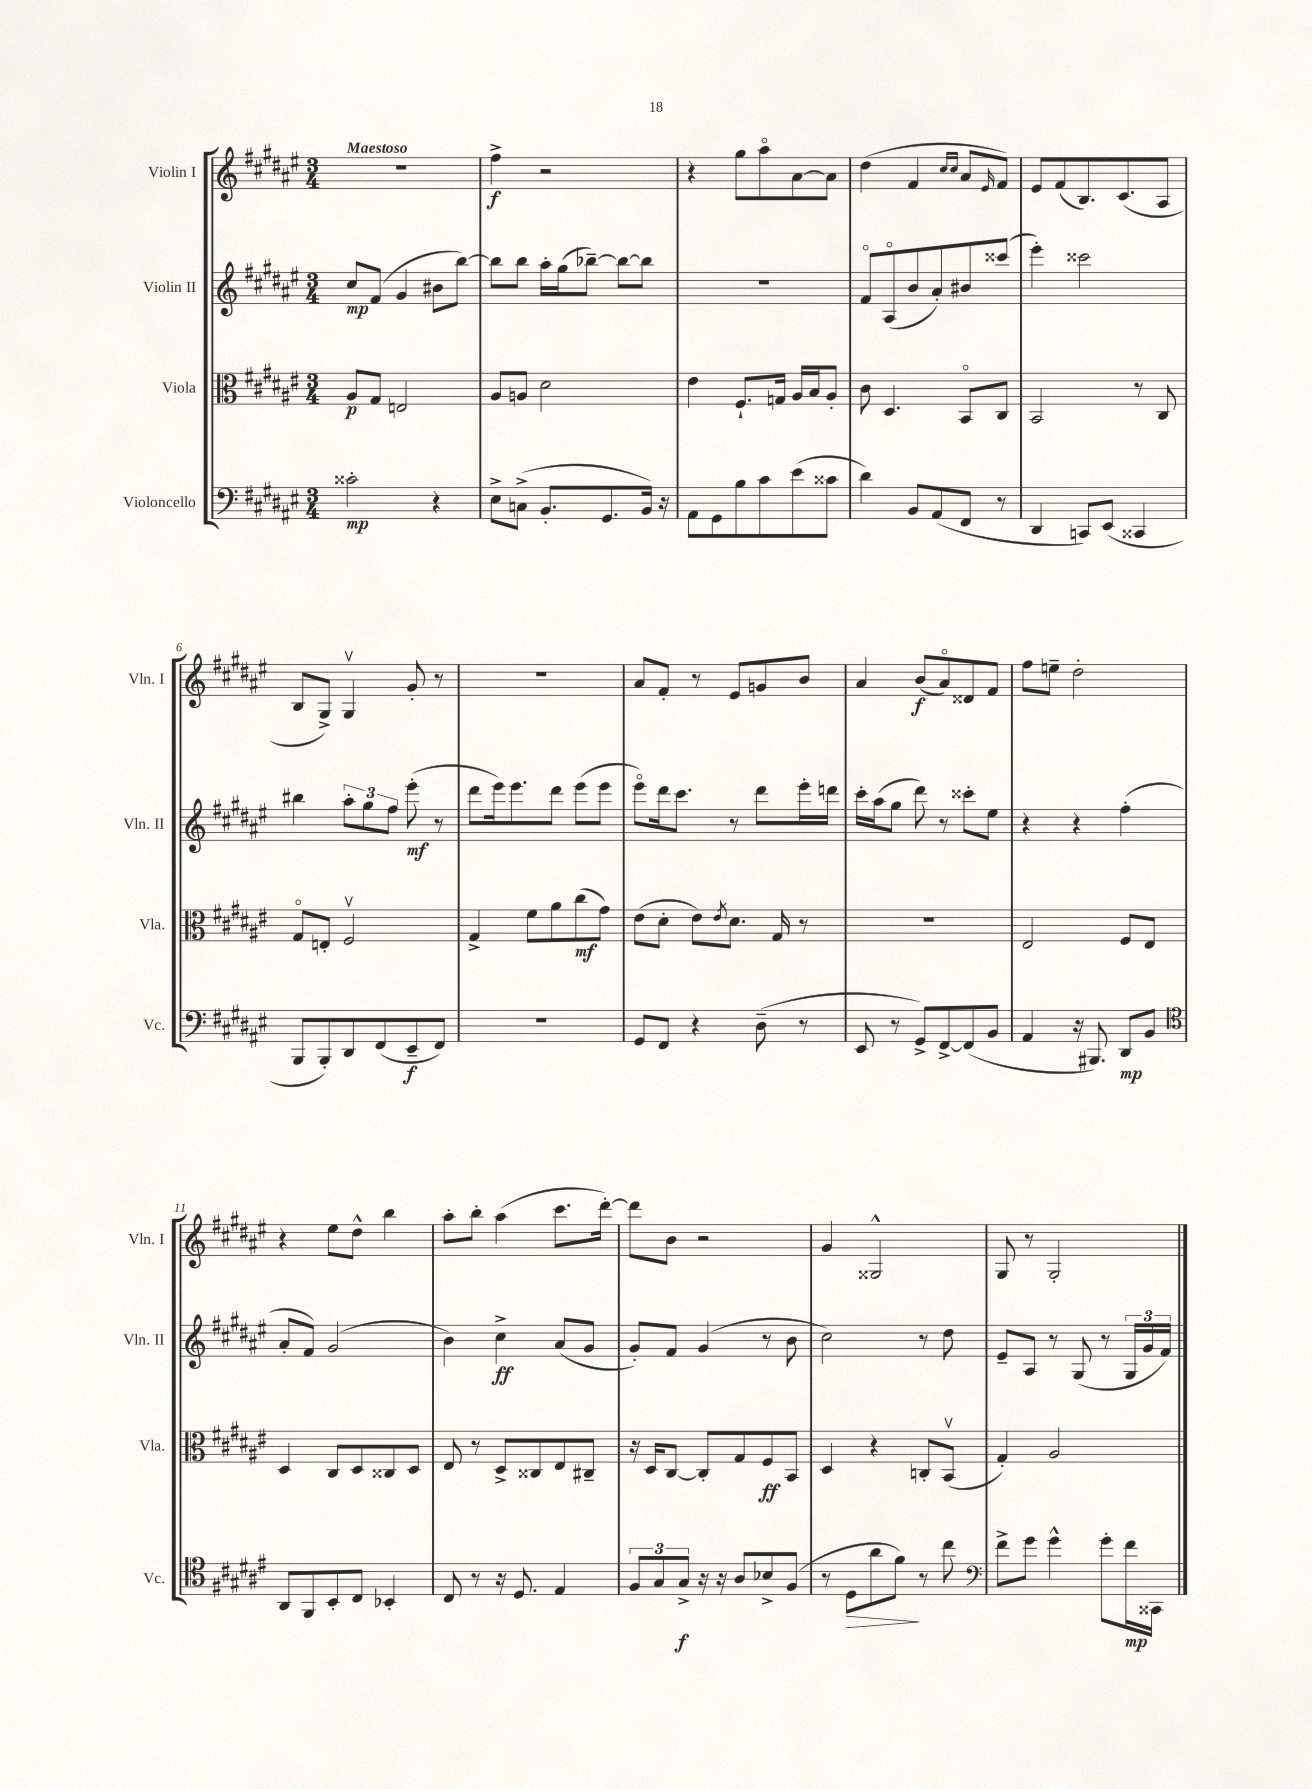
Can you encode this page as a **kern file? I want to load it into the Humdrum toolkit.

**kern	**kern	**kern	**kern
*staff4	*staff3	*staff2	*staff1
*clefF4	*clefC3	*clefG2	*clefG2
*k[f#c#g#d#a#e#]	*k[f#c#g#d#a#e#]	*k[f#c#g#d#a#e#]	*k[f#c#g#d#a#e#]
*M3/4	*M3/4	*M3/4	*M3/4
2c##'	8A#	8cc#	2.r
.	8G#	(8f#	.
.	2E	4g#	.
4r	.	8b#	.
.	.	[8bb)	.
=	=	=	=
8E#^	8A#	8bb]	4ff#^
(8C^	8A	8bb	.
8.BB'	2d#	16aa#'	2r
.	.	(16gg#	.
.	.	[8bb-~)	.
8.GG#	.	.	.
.	.	8bb-_	.
16BB)	.	8bb-]	.
16r	.	.	.
=	=	=	=
8AA#	4e#	2.r	4r
8GG#	.	.	.
8B	8.F#`	.	8gg#
8c#	.	.	8aa#o
.	16G	.	.
(8e#	16A#	.	[8a#
.	16B	.	.
8c##	8A#'	.	8a#]
=	=	=	=
4d#)	8c#	8f#o	(4dd#
.	4.D#	(8A#o	.
8BB	.	8b	4f#
(8AA#	.	8a#')	.
.	.	.	16qqcc#
.	.	.	16qqcc#
8FF#	8BBo	8b#	8a#
.	.	.	16qqe#
8r	8C#	(8ccc##	8f#)
=	=	=	=
4DD#	2BB	4eee#')	8e#
.	.	.	(8f#
8CC)	.	2ccc##	8.B)
(8EE#	.	.	.
.	.	.	(8.c#
4CC##	8r	.	.
.	8C#	.	8A#
=	=	=	=
8BBB	8G#o	4bb#	8B
8BBB')	8E'	.	8G#^)
8DD#	2F#v	12aa#'	4G#v
.	.	12gg#	.
(8FF#	.	.	.
.	.	12ff#	.
8EE#~	.	(8eee#'	8g#'
8FF#)	.	8r	8r
=	=	=	=
2.r	4G#^	8ddd#	2.r
.	.	16eee#)	.
.	.	8.eee#	.
.	8f#	.	.
.	8a#	8ddd#	.
.	(8cc#	(8eee#	.
.	8g#)	8eee#	.
=	=	=	=
8GG#	(8e#	8eee#o)	8a#
8FF#	8d#'	16ddd#	8f#'
.	.	8.ccc#	.
4r	8e#)	.	8r
.	8qe#	.	.
.	8.d#	8r	8e#
(8D#~	.	8ddd#	8g
.	16G#	.	.
8r	8r	16eee#'	8b
.	.	16ddd	.
=	=	=	=
8EE#	2.r	16ccc#'	4a#
.	.	(16aa#	.
8r	.	8gg#	.
8GG#^)	.	8ddd#)	(8b
[8FF#^	.	8r	8a#o)
(8FF#]	.	8ccc##'	8d##
8BB	.	8ee#	8f#
=	=	=	=
4AA#	2E#	4r	8ff#
.	.	.	8ee~
16r	.	4r	2dd#'
8.BBB#)	.	.	.
8DD#	8F#	(4ff#'	.
8BB	8E#	.	.
=	=	=	=
*clefC4	*	*	*
8AA#	4D#	8a#'	4r
8FF#	.	8f#)	.
8BB'	8C#	(2g#	8ee#
8C#	8D#	.	8dd#^^
4BB-'	8C##	.	4bb
.	8D#	.	.
=	=	=	=
8C#	8E#	4b)	8aa#'
8r	8r	.	8bb'
16r	8D#^	4cc#^	(4aa#
8.D#	.	.	.
.	8C##	.	.
4E#	8E#	(8a#	8.ccc#
.	8C#~	8g#	.
.	.	.	[16ddd#')
=	=	=	=
12F#	16r	8g#')	8ddd#]
.	16D#	.	.
12G#	.	.	.
.	[8C#	8f#	8b
12G#^	.	.	.
16r	8C#']	(4g#	2r
16r	.	.	.
8A#	8G#	.	.
8B-^	8F#	8r	.
(8F#	8BB	8b	.
=	=	=	=
8r	4D#	2cc#)	4g#
8D#	.	.	.
8a#	4r	.	2G##^^
8f#)	.	.	.
8r	8C'	8r	.
8cc#	(8BBv	8dd#	.
=	=	=	=
*clefF4	*	*	*
8f#^	4G#')	8e#~	8G#
8g#	.	8A#	8r
4g#^^	2A#	8r	2G#'
.	.	(8G#	.
8g#'	.	8r	.
16f#	.	24G#	.
.	.	24g#	.
16CC##	.	.	.
.	.	24f#)	.
==	==	==	==
*-	*-	*-	*-
